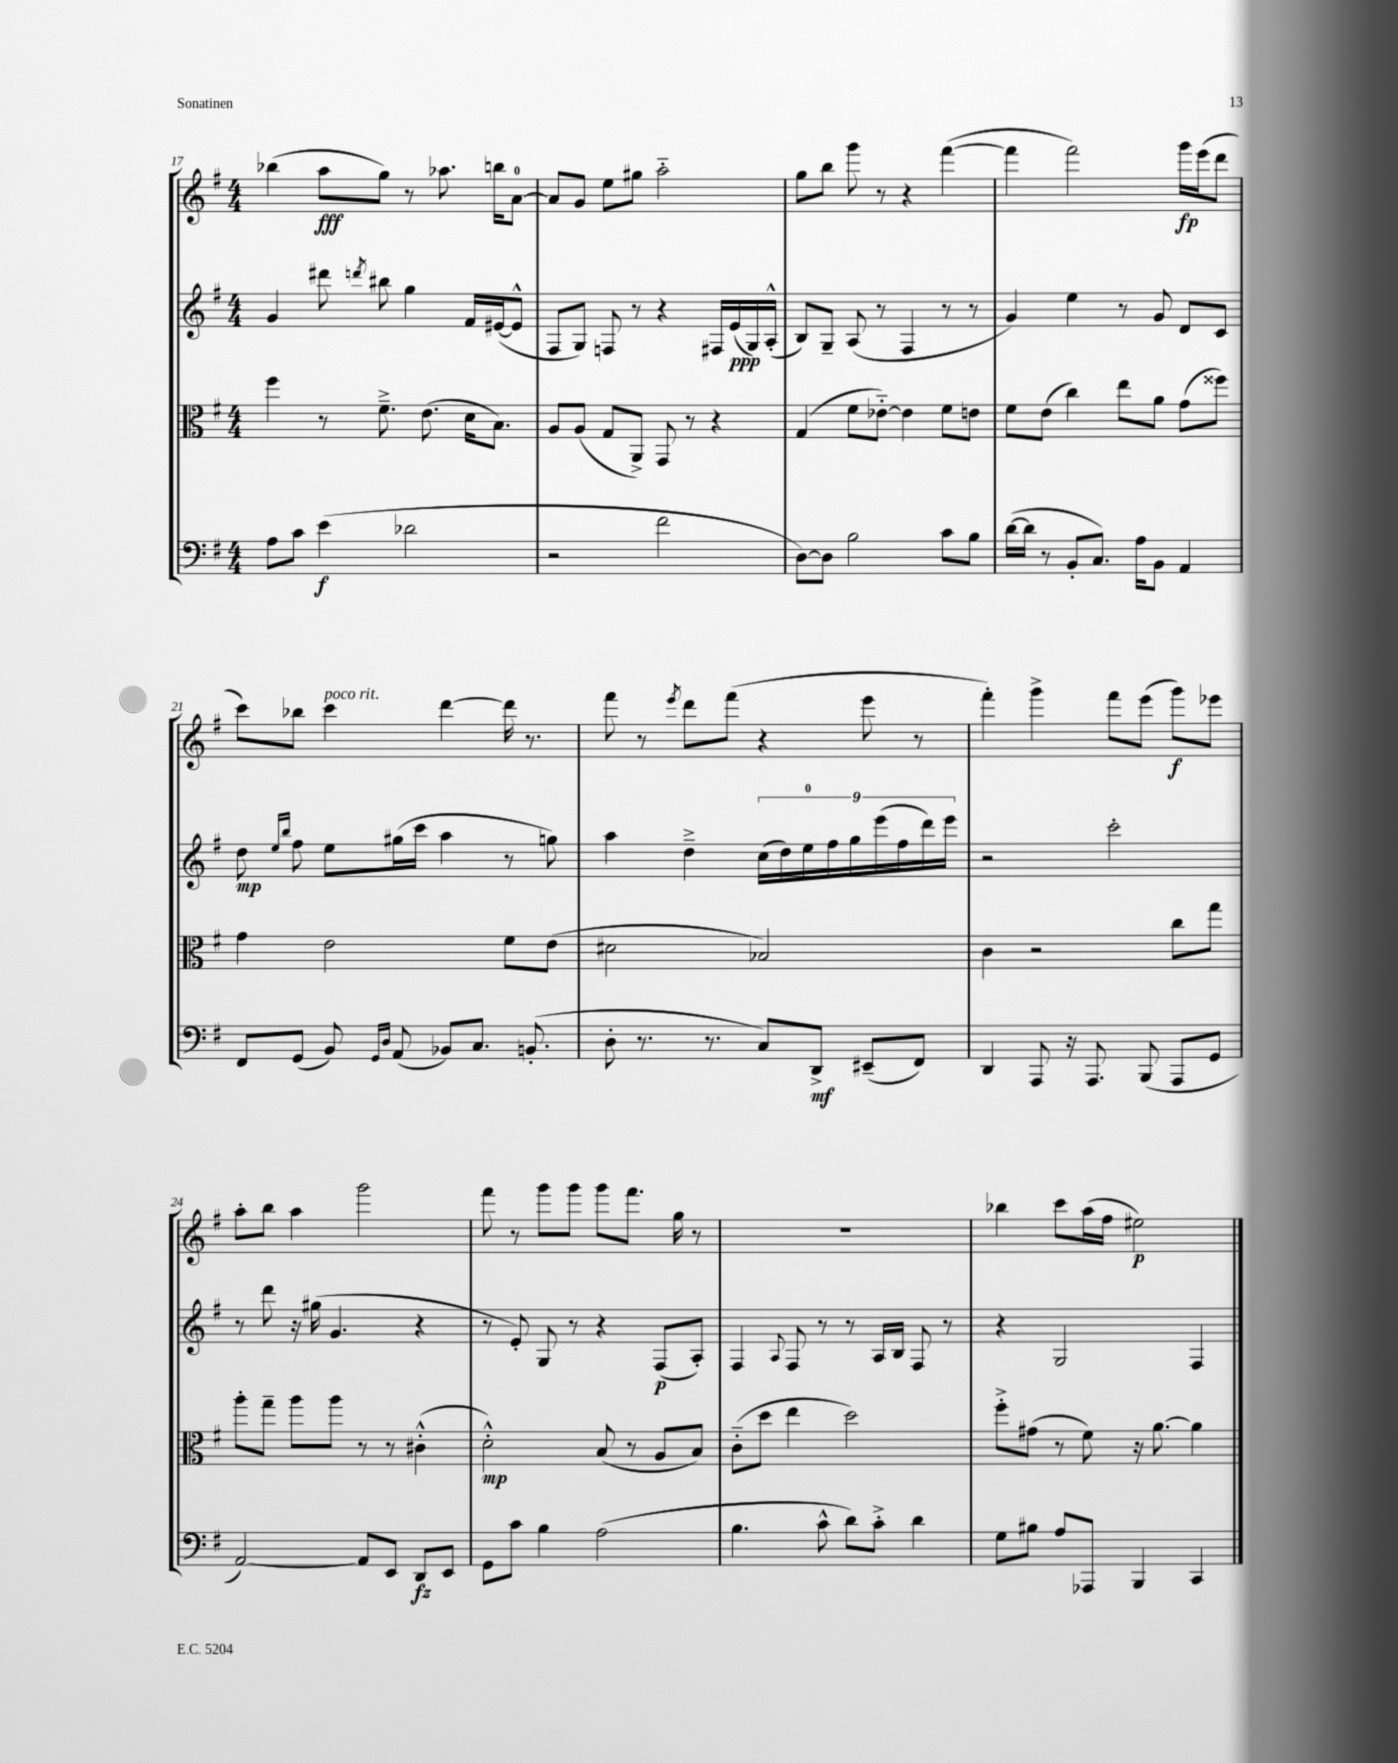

**kern	**kern	**kern	**kern
*staff4	*staff3	*staff2	*staff1
*clefF4	*clefC3	*clefG2	*clefG2
*k[f#]	*k[f#]	*k[f#]	*k[f#]
*M4/4	*M4/4	*M4/4	*M4/4
8A	4ff#	4g	(4bb-
8c	.	.	.
(4e	8r	8ddd#	8aa
.	.	8qddd	.
.	8.f#~^	8bb#	8gg)
2d-	.	4gg	8r
.	(8.e	.	.
.	.	.	8.aa-
.	16d	16f#	.
.	8.B)	([16e#	16bb
.	.	8e#^^]	[8a
=	=	=	=
2r	8A	8F#	8a]
.	(8A	8G)	8g
.	8G	8F	8ee
.	8AA^)	8r	8gg#
2f#	8GG	4r	2aa'~
.	8r	.	.
.	4r	16F#	.
.	.	(16e	.
.	.	16G)	.
.	.	(16A'^^	.
=	=	=	=
[8D)	(4G	8B)	8gg
8D]	.	8G~	8bb
2B	8f#	(8A	8ggg
.	[8e-'~)	8r	8r
.	4e-]	4F#	4r
8c	8f#	8r	([4fff#
8B	8e	8r	.
=	=	=	=
([16d	8f#	4g)	4fff#]
16d]	.	.	.
8r	(8e	.	.
8BB'	4cc)	4ee	2fff#)
8.C)	.	.	.
.	8ee	8r	.
16A	.	.	.
8BB	8a	8g	.
4AA	(8g	8d	16ggg
.	.	.	(16eee
.	8ff##)	8c	8ddd
=	=	=	=
8FF#	4g	8dd	8ccc)
.	.	16qqee	.
.	.	16qqbb	.
(8GG	.	8ff#	8bb-
8BB)	2e	8ee	4ccc
16qqGG	.	.	.
16qqD	.	.	.
(8AA	.	(16gg#	.
.	.	16ccc	.
8BB-)	.	4aa	[4ddd
8.C	.	.	.
.	8f#	8r	16ddd]
(8.BB'	.	.	8.r
.	(8e	8gg)	.
=	=	=	=
8D'	2d#	4aa	8fff#
8.r	.	.	8r
.	.	.	8qeee
.	.	4dd~^	8ddd
8.r	.	.	.
.	.	.	(8fff#
8C)	2B-)	(18cc	4r
.	.	18dd)	.
.	.	18ee	.
8DD^	.	.	.
.	.	18ff#	.
.	.	18gg	.
(8EE#~	.	.	8eee
.	.	(18eee	.
.	.	18ff#	.
8FF#)	.	.	8r
.	.	18ddd)	.
.	.	18eee	.
=	=	=	=
4DD	4c	2r	4fff#')
8AAA	2r	.	4ggg^
16r	.	.	.
8.AAA	.	.	.
.	.	2ccc'	8fff#
(8BBB	.	.	(8eee
8AAA	8cc	.	8ggg)
8GG	8gg	.	8eee-
=	=	=	=
[2AA)	8aa'	8r	8aa'
.	8gg~	8ddd	8bb
.	8aa	16r	4aa
.	.	(16gg#	.
.	8aa	4.g	.
8AA]	8r	.	2ggg
8EE	8r	.	.
8DD	(4c#'^^	4r	.
8EE	.	.	.
=	=	=	=
8GG	2d'^^)	8r	8fff#
8c	.	8e')	8r
4B	.	8G	8ggg
.	.	8r	8ggg
(2A	(8B	4r	8ggg
.	8r	.	8.fff#
.	8A	(8F#	.
.	.	.	16gg
.	8B)	8A')	8r
=	=	=	=
4.B	(8c'~	4F#	1r
.	8dd	.	.
.	.	8qqA	.
.	4ee	8F#	.
8c^^	.	8r	.
8d)	2dd)	8r	.
8c'^	.	16A	.
.	.	16B	.
4d	.	8F#	.
.	.	8r	.
=	=	=	=
8G	8ff#'^	4r	4bb-
8B#	(8g#	.	.
8A	8r	2G	8ccc
8AAA-	8f#)	.	(16aa
.	.	.	16ff#
4BBB	16r	.	2ee#)
.	[8.a	.	.
4CC	4a]	4F#	.
==	==	==	==
*-	*-	*-	*-
